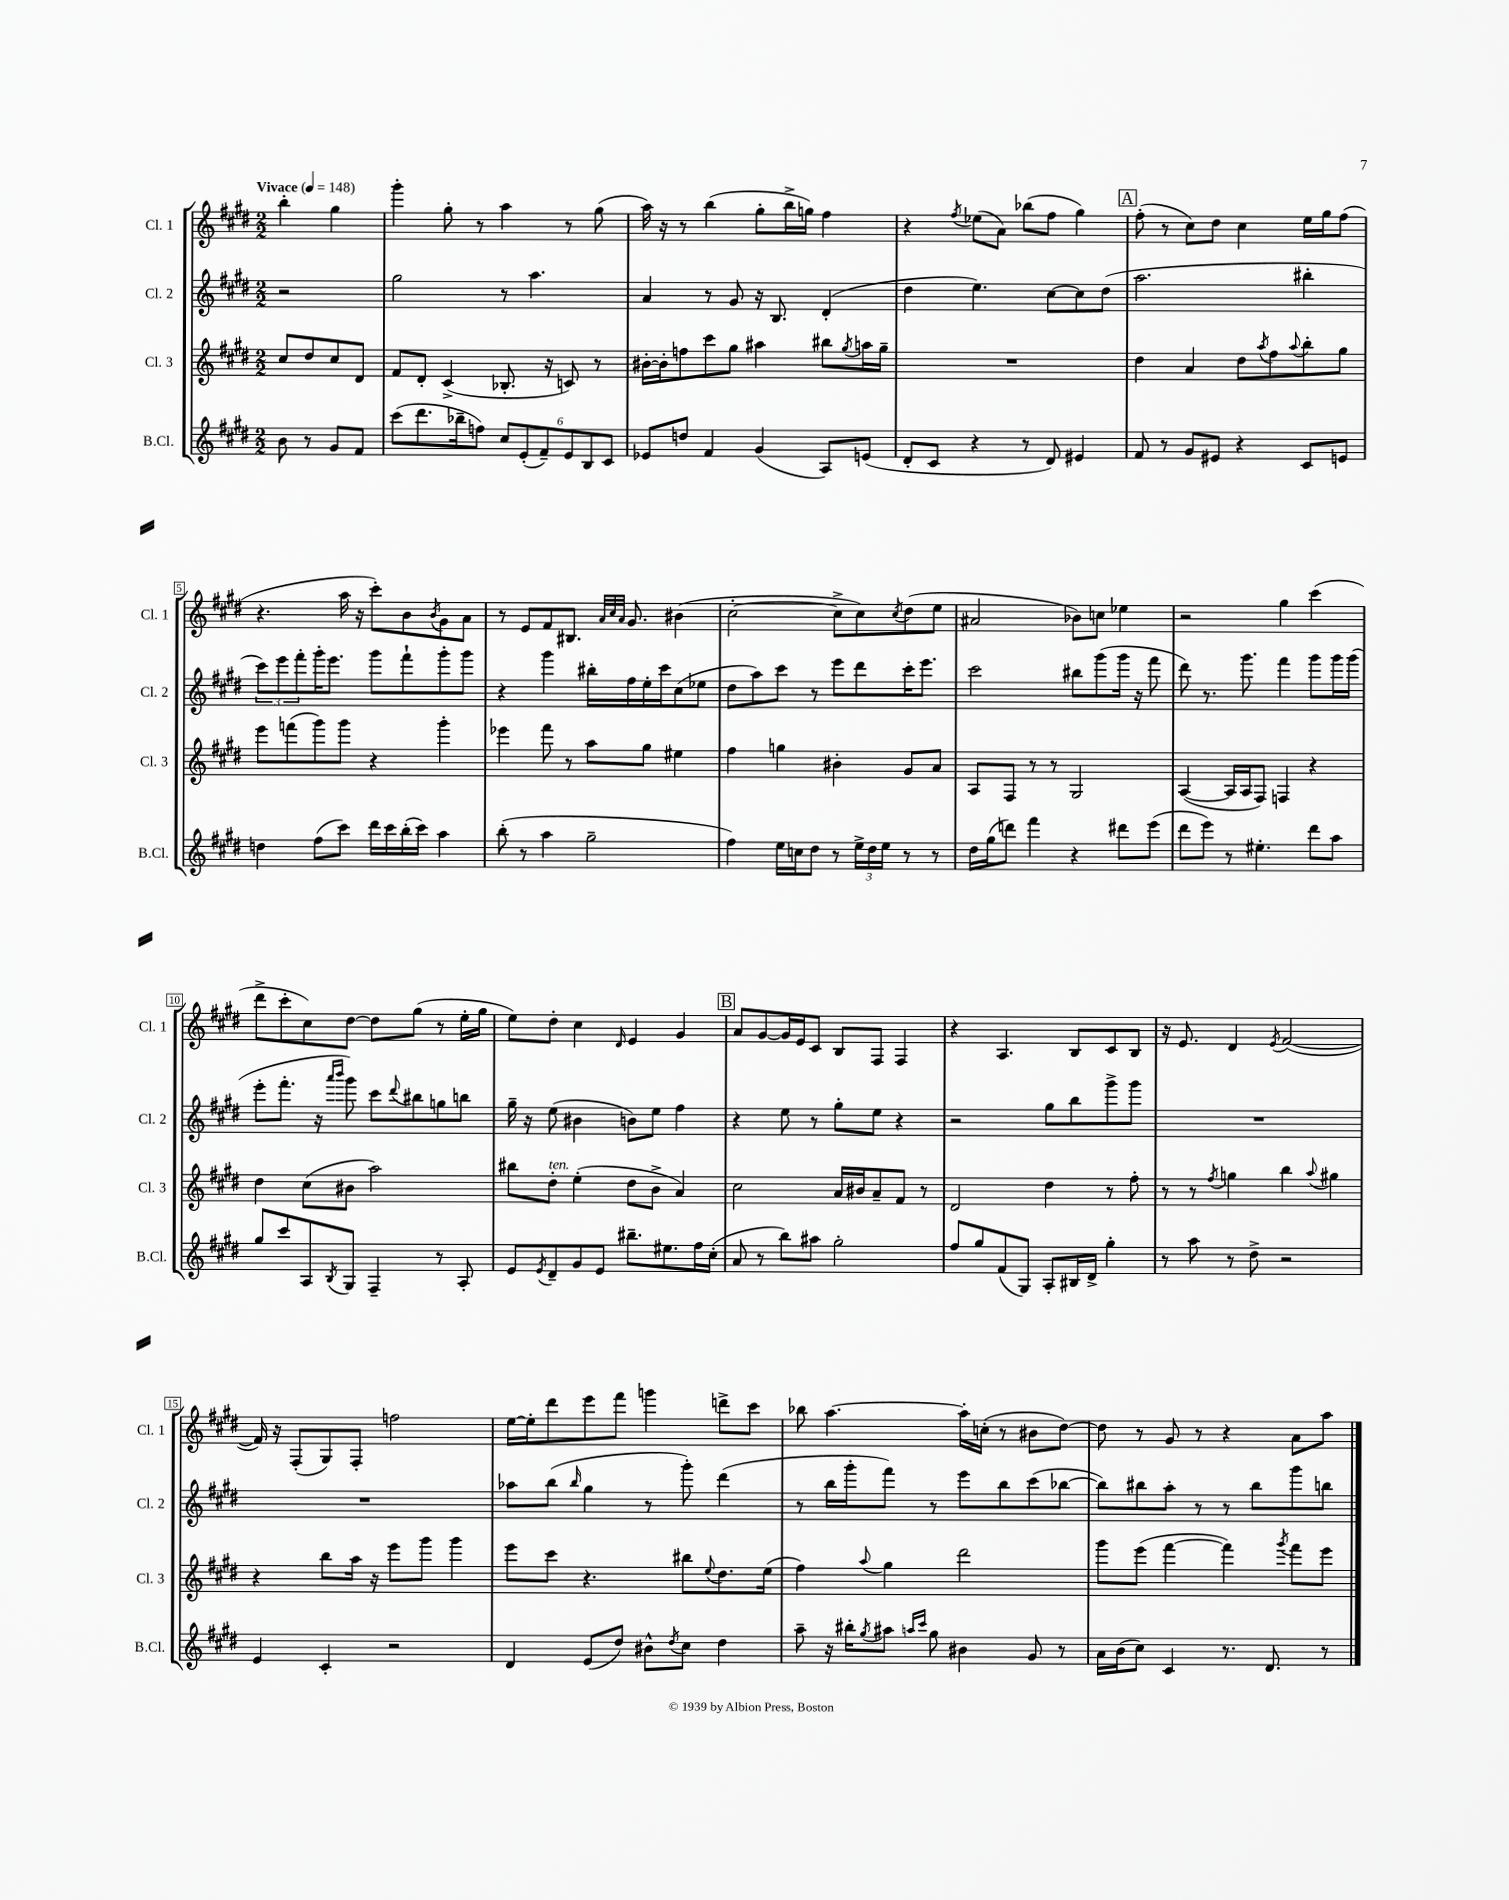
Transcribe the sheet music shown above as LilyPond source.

<<
\new StaffGroup <<
\new Staff = "s0" \with { instrumentName = "Cl. 1" shortInstrumentName = "Cl. 1" } {
    \clef treble \key e \major \numericTimeSignature \time 2/2 \partial 2 \tempo "Vivace" 4 = 148
    b''4-. gis''4 |
    gis'''4-. gis''8-. r8 a''4 r8 gis''8( |
    a''16) r16 r8 b''4( gis''8-. b''16-> g''16) fis''4 |
    r4 \acciaccatura { fis''8 } ees''8( a'8) bes''8( fis''8 gis''4) |
    \mark \markup { \box "A" } fis''8-.( r8 cis''8) dis''8 cis''4 e''16 gis''16 fis''8( |
    r4. a''16 r16 cis'''8-.) b'8 \acciaccatura { b'8 } gis'8 a'8 |
    r8 e'8 fis'8 bis8. \grace { a'32 cis''32 a'32 } gis'8. bis'4( |
    cis''2~-. cis''8-> cis''8) \acciaccatura { cis''8 } dis''8( e''8 |
    ais'2 bes'8) c''8 ees''4 |
    r2 gis''4 cis'''4( |
    dis'''8-> cis'''8-. cis''8) dis''8~ dis''8 gis''8( r8 e''16-. gis''16 |
    e''8) dis''8-. cis''4 \grace { dis'16 } e'4 gis'4 |
    \mark \markup { \box "B" } a'8 gis'8~ gis'16 e'16 cis'8 b8 fis8 fis4 |
    r4 a4. b8 cis'8 b8 |
    r16 e'8. dis'4 \acciaccatura { e'8 } fis'2~( |
    fis'16) r16 fis8-.( gis8) fis8-. f''2 |
    e''16~ e''16-. dis'''8 e'''8 fis'''8 g'''4 d'''8-> cis'''8 |
    bes''8 a''4.~ a''16-. c''16-.( r8 bis'8 dis''8~) |
    dis''8 r8 gis'8 r8 r4 a'8 a''8 \bar "|." |
}
\new Staff = "s1" \with { instrumentName = "Cl. 2" shortInstrumentName = "Cl. 2" } {
    \clef treble \key e \major \numericTimeSignature \time 2/2 \partial 2
    r2 |
    gis''2 r8 a''4. |
    a'4 r8 gis'8 r16 b8. dis'4-.( |
    dis''4 e''4.) cis''8~ cis''8 dis''8( |
    \mark \markup { \box "A" } a''2. bis''4-. |
    \tuplet 3/2 { cis'''8) e'''8 fis'''8-. } gis'''16-. e'''8. gis'''8 fis'''8-! gis'''8-. gis'''8 |
    r4 gis'''4 bis''16-. fis''16 e''16-. cis'''16 cis''8( ees''8 |
    dis''8 a''8) cis'''8 r8 e'''8 dis'''8 cis'''16-. e'''8. |
    cis'''2 bis''8 gis'''8( gis'''16 r16 fis'''8 |
    dis'''8) r8. gis'''8. fis'''4 gis'''8 gis'''16 gis'''16( |
    e'''8-. fis'''8.-. r16 \grace { a'''16 b'''16 } gis'''8) cis'''8 \appoggiatura { dis'''8 } bis''8 g''8 b''8 |
    gis''16-- r16 e''8( bis'4 b'8) e''8 fis''4 |
    \mark \markup { \box "B" } r4 e''8 r8 gis''8-. e''8 r4 |
    r2 gis''8 b''8 gis'''8-> gis'''8 |
    R1 |
    R1 |
    aes''8 b''8( \grace { b''16 } gis''4 r8 gis'''8-.) dis'''4( |
    r8 b''16 gis'''16-. fis'''8) r8 e'''8 b''8 cis'''8( bes''8~ |
    bes''8) bis''8 a''8-. r8 r8 bis''8 gis'''8 b''8 \bar "|." |
}
\new Staff = "s2" \with { instrumentName = "Cl. 3" shortInstrumentName = "Cl. 3" } {
    \clef treble \key e \major \numericTimeSignature \time 2/2 \partial 2
    cis''8 dis''8 cis''8 dis'8 |
    fis'8 dis'8-. cis'4->( bes8.-. r16 c'8) r8 |
    bis'16~-. bis'16-. f''8 cis'''8 gis''8 ais''4 bis''8 \acciaccatura { gis''8 } a''16 gis''16-- |
    R1 |
    \mark \markup { \box "A" } dis''4 a'4 dis''8 \acciaccatura { a''8 } fis''8 \appoggiatura { a''8 } b''8-. gis''8 |
    e'''8 f'''8( gis'''8) gis'''8 r4 gis'''4-. |
    ees'''4 fis'''8 r8 a''8 gis''8 eis''4 |
    fis''4 g''4 bis'4-. gis'8 a'8 |
    a8 fis8 r8 r8 gis2 |
    a4~( a16 a16 fis8) f4 r4 |
    dis''4 cis''8( bis'8 a''2) |
    bis''8 dis''8-.^\markup { \italic "ten." } e''4-.( dis''8 b'8-> a'4) |
    \mark \markup { \box "B" } cis''2 a'16 bis'16 a'8-- fis'8 r8 |
    dis'2 dis''4 r8 fis''8-. |
    r8 r8 \acciaccatura { fis''8 } g''4 b''4 \appoggiatura { a''8 } gis''4 |
    r4 b''8 a''16 r16 e'''8 gis'''8 gis'''4 |
    e'''8 cis'''8 r4. bis''8 \appoggiatura { e''8 } dis''8. e''16( |
    fis''4) \appoggiatura { a''8 } gis''4 dis'''2 |
    gis'''8 e'''8( fis'''4~ fis'''4) \acciaccatura { gis'''8 } fis'''8 e'''8 \bar "|." |
}
\new Staff = "s3" \with { instrumentName = "B.Cl." shortInstrumentName = "B.Cl." } {
    \clef treble \key e \major \numericTimeSignature \time 2/2 \partial 2
    b'8 r8 gis'8 fis'8 |
    cis'''8( dis'''8. bes''16-- f''8) \tuplet 6/4 { cis''8 e'8-.( fis'8--) e'8 b8 cis'8 } |
    ees'8 d''8 fis'4 gis'4( a8) e'8( |
    dis'8-. cis'8 r4 r8 dis'8) eis'4 |
    \mark \markup { \box "A" } fis'8 r8 gis'8 eis'8 r4 cis'8 e'8 |
    d''4 fis''8( cis'''8) dis'''16 cis'''16 b''16-.( cis'''16) a''4 |
    b''8-.( r8 a''4 gis''2-- |
    fis''4) e''16 c''16 dis''8 r8 \tuplet 3/2 { e''16-> dis''16 e''16 } r8 r8 |
    dis''16 gis''16( d'''8) fis'''4 r4 dis'''8 e'''8( |
    dis'''8 e'''8) r8 eis''4.-. dis'''8 a''8 |
    gis''8 cis'''8 a8 \acciaccatura { b8 } gis8 fis4-- r8 a8-. |
    e'8 \acciaccatura { e'8 } dis'8-- gis'8 e'8 bis''8.-- eis''8. fis''16 cis''16-.( |
    \mark \markup { \box "B" } a'8 r8 b''8) ais''8 gis''2-. |
    fis''8 gis''8 fis'8( gis8) a8-. bis16 dis'16-> gis''4-. |
    r8 a''8 r8 dis''8-> r2 |
    e'4 cis'4-. r2 |
    dis'4 e'8( dis''8) bis'8-^ \acciaccatura { dis''8 } cis''8 dis''4 |
    a''8-- r16 bis''16-. \acciaccatura { gis''8 } ais''8 \grace { a''16 cis'''16 } gis''8 bis'4 gis'8 r8 |
    a'16 b'16( cis''8) cis'4 r8. dis'8. r8 \bar "|." |
}
>>
>>
\layout { \context { \Score \override BarNumber.stencil = #(make-stencil-boxer 0.1 0.3 ly:text-interface::print) } }
